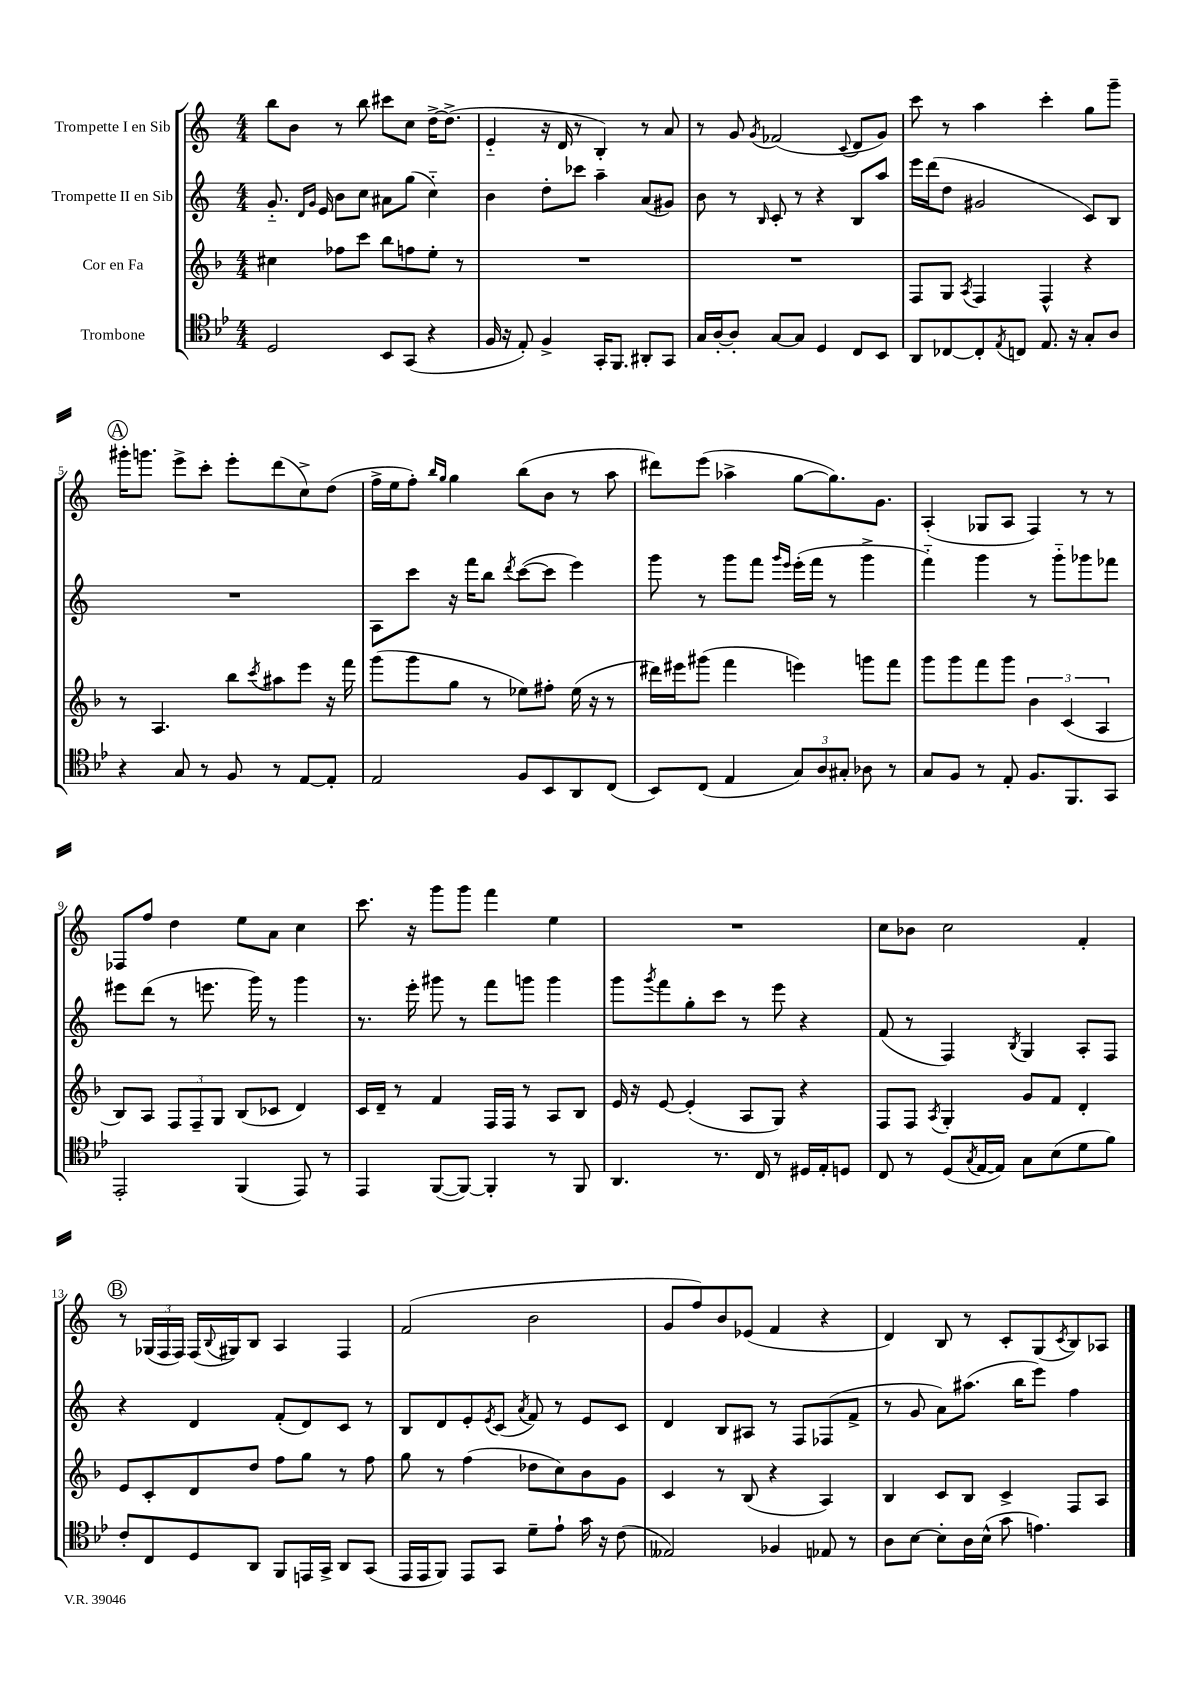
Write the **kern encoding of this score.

**kern	**kern	**kern	**kern
*staff4	*staff3	*staff2	*staff1
*clefC4	*clefG2	*clefG2	*clefG2
*k[b-e-]	*k[b-]	*k[]	*k[]
*M4/4	*M4/4	*M4/4	*M4/4
2D/	4cc#\	8.g'~/	8bb\L
.	.	.	8b\J
.	.	16qqd/LL	.
.	.	16qqg/JJ	.
.	.	16e/	.
.	8ff-\L	8b\L	8r
.	8ccc\J	8cc\J	8bb\
8BB-/L	8bb-\L	8a#\L	8ccc#\L
(8GG/J	8ff\	(8gg\J	8cc\J
4r	8ee'\J	4cc'~\)	[16dd^\LK
.	.	.	(8.dd^\]J
.	8r	.	.
=	=	=	=
16F/	1r	4b\	4e'~/
16r	.	.	.
8E-'/)	.	.	.
4F^/	.	8dd'\L	16r
.	.	.	16d/
.	.	8ccc-\J	8r
16GG'/LK	.	4aa~\	4B'/)
8.FF/J	.	.	.
8AA#'/L	.	(8a/L	8r
8GG/J	.	8g#/J)	8a/
=	=	=	=
16G/LL	1r	8b\	8r
[16A'/J	.	.	.
8A'/]J	.	8r	8g/
.	.	16qqB/	8qg/
[8G/L	.	8c'/	(2f-/
8G/]J	.	8r	.
4D/	.	4r	.
.	.	.	8qqc/
8C/L	.	8B/L	8d/L
8BB-/J	.	8aa/J	8g/J)
=	=	=	=
8AA/L	8F/L	16eee\LL	8ccc\
.	.	(16ddd\J	.
[8C-/	8G/J	8dd\J	8r
.	8qA/	.	.
8C-'/]	4F/	2g#/	4aa\
8qE-/	.	.	.
8C/J	.	.	.
8.E-/	4F^^/	.	4ccc'\
16r	.	.	.
8G'/L	4r	8c/L)	8gg\L
8A/J	.	8B/J	8ggg~\J
=	=	=	=
4r	8r	1r	16ggg#'\LK
.	.	.	8.ggg\J
.	4.A/	.	.
8G/	.	.	8eee^\L
8r	.	.	8ccc'\J
8F/	8bb-\L	.	8eee'\L
.	8qccc/	.	.
8r	8aa#\	.	(8ddd\
[8E-/L	8eee\J	.	8cc^\)
8E-'/]J	16r	.	(8dd\J
.	16fff\	.	.
=	=	=	=
2E-/	(8ggg\L	8A\L	16ff^\LL
.	.	.	16ee\J
.	8ggg\	8ccc\J	8ff'\J)
.	.	.	16qqbb/LL
.	.	.	16qqgg/JJ
.	8gg\J	16r	4gg\
.	.	16fff\LK	.
.	8r	8bb\J	.
.	.	8qddd/	.
8F/L	8ee-\L)	([8ccc\L	(8bb\L
8BB-/	8ff#'\J	8ccc\]J	8b\J
8AA/	(16ee-\	4eee\)	8r
.	16r	.	.
(8C/J	8r	.	8aa\
=	=	=	=
8BB-/L)	16ddd#\LL)	8ggg\	8ddd#\L)
.	16eee#\J	.	.
(8C/J	(8ggg#\J	8r	(8eee\J
4E-/	4fff\	8ggg\L	4aa-^\
.	.	8fff\J	.
.	.	16qqggg/LL	.
.	.	16qqeee/JJ	.
12G/L)	4eee\)	(16eee'\LL	[8gg\L
.	.	16fff\JJ	.
12A/	.	.	.
.	.	8r	8.gg\])
12G#'/J	.	.	.
8A-\	8ggg\L	4ggg^\	.
.	.	.	8.g\J
8r	8fff\J	.	.
=	=	=	=
8G/L	8ggg\L	4fff'~\)	(4A'/
8F/J	8ggg\	.	.
8r	8fff\	4ggg\	8G-/L
8E-'/	8ggg\J	.	8A/J
8.F/L	6b-\	8r	4F/)
.	.	8ggg'~\L	.
.	(6c/	.	.
8.FF/	.	.	.
.	.	8ggg-\	8r
.	6A/	.	.
8GG/J	.	8fff-\J	8r
=	=	=	=
2EE-'/	8B-/L)	8eee#\L	8F-/L
.	8A/J	(8ddd\J	8ff/J
.	12F/L	8r	4dd\
.	12F~/	.	.
.	.	8.eee\	.
.	12G/J	.	.
(4FF/	(8B-/L	.	8ee\L
.	.	16ggg\)	.
.	8c-/J	8r	8a\J
8EE-/)	4d/)	4ggg\	4cc\
8r	.	.	.
=	=	=	=
4EE-/	16c/LL	8.r	8.ccc\
.	16d~/JJ	.	.
.	8r	.	.
.	.	16eee'\	16r
([8FF/L	4f/	8ggg#\	8ggg\L
8FF/_J)	.	8r	8ggg\J
4FF'/]	16F/LL	8fff\L	4fff\
.	16F/JJ	.	.
.	8r	8ggg\J	.
8r	8A/L	4ggg\	4ee\
8FF/	8B-/J	.	.
=	=	=	=
4.AA/	16e/	8ggg\L	1r
.	16r	.	.
.	.	8qggg/	.
.	[8e/	8fff\	.
.	(4e'/]	8gg'\	.
8.r	.	8ccc\J	.
.	8A/L	8r	.
16C/	.	.	.
8r	8G/J)	8eee\	.
16D#/LL	4r	4r	.
16E-'/J	.	.	.
8D/J	.	.	.
=	=	=	=
8C/	8F/L	(8f/	8cc\L
8r	8F/J	8r	8b-\J
.	8qA/	.	.
(8D/L	4G'/	4F/)	2cc\
8qG/	.	.	.
[16E-/L	.	.	.
16E-/]JJ)	.	.	.
.	.	8qB/	.
8G\L	8g/L	4G/	.
(8B-\	8f/J	.	.
8d\	4d'/	8A'/L	4f'/
8f\J)	.	8F/J	.
=	=	=	=
8c'/L	8e/L	4r	8r
8C/	8c'/	.	(24G-/LL
.	.	.	24F/
.	.	.	24F/JJ)
8D/	8d/	4d/	(16F/LL
.	.	.	8qqB/
.	.	.	16G#/J)
8AA/J	8dd/J	.	8B/J
8FF/L	8ff\L	(8f'/L	4A/
16EE/L	8gg\J	8d/)	.
16GG^/JJ	.	.	.
8AA/L	8r	8c/J	4F/
(8GG/J	8ff\	8r	.
=	=	=	=
16EE-/LL	8gg\	8B/L	(2f/
16EE-/J	.	.	.
8FF/J)	8r	8d/	.
8EE-/L	(4ff\	8e'/	.
.	.	8qe/	.
8GG/J	.	(8c/J	.
.	.	8qa/	.
8d~\L	8dd-\L	8f/)	2b\
8e-`\J	8cc\)	8r	.
16g\	8b-\	8e/L	.
16r	.	.	.
(8c\	8g\J	8c/J	.
=	=	=	=
2E--/)	4c/	4d/	8g/L
.	.	.	8ff/)
.	8r	8B/L	8b/
.	(8B-/	8A#/J	(8e-/J
4F-/	4r	8r	4f/
.	.	8F/L	.
8E-/	4A/)	(8F-/	4r
8r	.	8f^/J	.
=	=	=	=
8A\L	4B-/	8r	4d/)
[8B-\J	.	8g/	.
8B-'\]L	8c/L	8a\L)	8B/
16A\L	8B-/J	(8.aa#\J	8r
(16B-^^\JJ	.	.	.
8g\	4c^/	.	8c'/L
.	.	16bb\LK	.
4.e\)	.	8eee\J)	(8G/
.	.	.	8qc/
.	8F/L	4ff\	8B/)
.	8A/J	.	8A-/J
==	==	==	==
*-	*-	*-	*-
